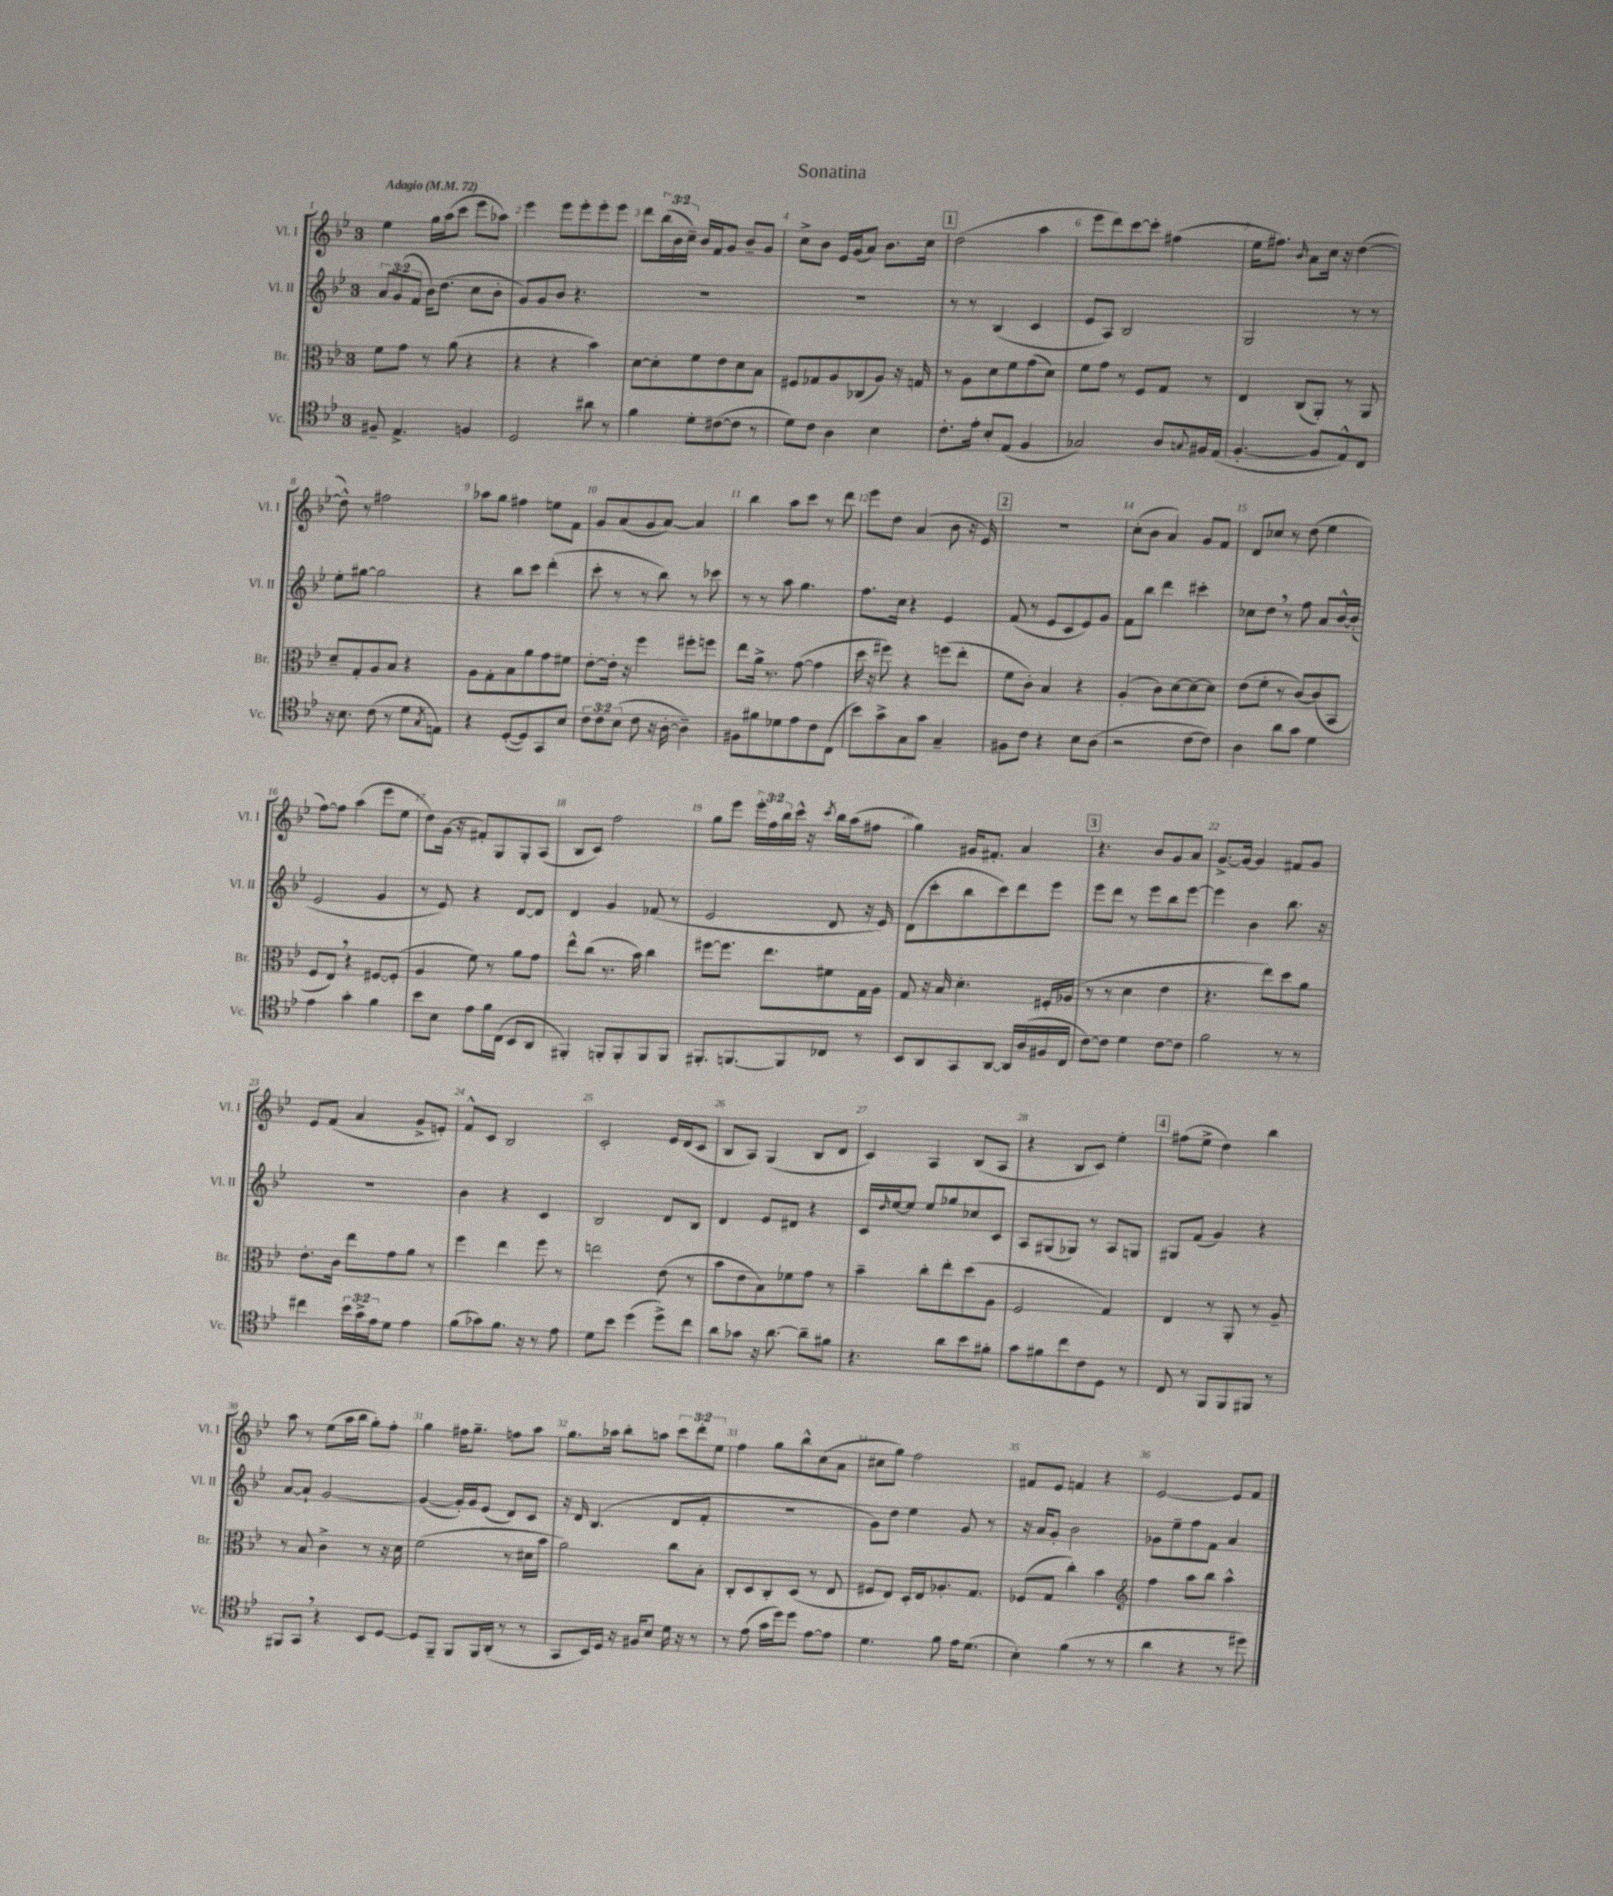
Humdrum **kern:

**kern	**kern	**kern	**kern
*part4	*part3	*part2	*part1
*staff4	*staff3	*staff2	*staff1
*I"Vc.	*I"Br.	*I"Vl. II	*I"Vl. I
*I'Vc.	*I'Br.	*I'Vl. II	*I'Vl. I
*clefC4	*clefC3	*clefG2	*clefG2
*k[b-e-]	*k[b-e-]	*k[b-e-]	*k[b-e-]
*M3/4	*M3/4	*M3/4	*M3/4
*MM72	*MM72	*MM72	*MM72
=1	=1	=1	=1
!	!	!	!LO:TX:a:B:t=Adagio
8F#X~/	8f\L	12a/L	4ee-\
.	.	(12g/	.
4.E-^/	8g\J	.	.
.	.	12f/J	.
.	8r	16b-\KL)	16gg\LL
.	.	(8.dd\J	(16aa\J
.	(8a\	.	8ccc\J
4Fn/	4r	8cc\L	8eee-\L
.	.	8b-'\J	8aa-X\J)
=2	=2	=2	=2
2D/	4r	8g/L)	4eee-\
.	.	8g/	.
.	4r	8b-/J	8eee-\L
.	.	4.r	8eee-'\
8a#X\	4b-\)	.	8eee-'\
8r	.	.	8eee-\J
=3	=3	=3	=3
4f\	[8d\L	2.r	8ddd\L
.	8d'\]	.	(24bb-\L
.	.	.	24b-\
.	.	.	24cc~\JJ)
8d'\L	8f\	.	16b-/LL
.	.	.	16f/J
([8c#X\	8e-\	.	8g/J
8c#\J]	8d\	.	8b-~/L
8r	8B-\J	.	8g/J
=4	=4	=4	=4
8d\L)	8F#X/L	2.r	8cc^\L
8c\J	8G-X/	.	8b-\J
4A\	8A/	.	16e-/LL
.	.	.	(16g/J
.	(8C-X/	.	8a/J)
4B-\	8A/J)	.	8.b-\L
.	16r	.	.
.	16Gn/	.	16cc\Jk
!!LO:REH:place=s1:t=1
=5	=5	=5	=5
8.c'\L	8r	8r	(2dd\
.	8A\L	8r	.
16e-'\Jk	.	.	.
8B-'/L	8d\	(4B-/	.
(8E-/J	8f\	.	.
4F/	(8g\	4c/	4aa\
.	8d\J)	.	.
=6	=6	=6	=6
2G-X/)	8f\L	8e-/L	8eee-\L
.	8g\J	8A/J)	8ddd\)
.	8r	2B-/	[8ccc\
.	8F/L	.	8ccc'\J]
8A/L	8G/J	.	(4ff#X\
8qqGn/	.	.	.
16F#X/L	8r	.	.
(16E-/JJ	.	.	.
=7	=7	=7	=7
[4.F'/	4E-/	2G/	16ee-\KL
.	.	.	8.ff#X\J)
.	.	.	16qqb-/
.	(8C/L	.	8a\L
8F/L]	8AA'/J)	.	16cc\Jk
.	.	.	16r
8E-^^/)	8r	8r	([4dd\
8C/J	8AA/	8r	.
!!LO:LB:g=z
=8	=8	=8	=8
16r	8d~/L	8ee-'\L	8dd^^\])
8.B-\	.	.	.
.	8G'/	[8gg#X\J	8r
(8c\	8A/	2gg#\]	2ff#X\
8r	8B-/J	.	.
8d\L	4r	.	.
8qG/	.	.	.
8En\J)	.	.	.
=9	=9	=9	=9
4r	8A\L	4r	8aa-X\L
.	8G'\	.	8gg\J
([8D'/L	8B-\	8bb-\L	4ff#X\
8D/])	8a\	8ccc\J	.
8GG/	8g\	(4ddd'\	8een\L
8B-/J	8f#X\J	.	8f\J
=10	=10	=10	=10
12c\L	[8e-'\L	8ccc'\	8g/L
12c\	.	.	.
.	16e-'\Jk]	8r	(8a/
(12B-\J	.	.	.
.	16r	.	.
8c\	4ff\	8r	8g/
16r	.	8bb-\)	[8a/J)
[16A'\	.	.	.
4A~\])	8ff#X'\L	8r	4a/]
.	8ffn\J	8ccc-X\	.
=11	=11	=11	=11
8F#X\L	8ee-\L	8r	4bb-\
8f#X\	16a^\Jk	8r	.
.	8.r	.	.
8d-X\	.	8aa\	8aa\L
8e-\	([8g\	4.gg\	8ccc\J
8c\	4g\]	.	8r
(8C\J	.	.	8ddd\
=12	=12	=12	=12
8b-\L)	16dd\	8.ff\L	8eee-\L
.	16r	.	.
8g^\	8ff#X\)	.	8dd\J
.	.	16cc\Jk	.
8G\	4r	4r	(4a/
8g\J	.	.	.
4G~/	(8ffn\L	4e-/	8b-\
.	8ee-'\J	.	16r
.	.	.	16e-/)
!!LO:REH:place=s1:t=2
=13	=13	=13	=13
8F#X\L	8f\L	(8f/	2.r
8c\J	8c'\J)	8r	.
4r	4B-/	8e-/L	.
.	.	8c/	.
8B-\L	4r	8e-/)	.
(8A\J	.	8g/J	.
=14	=14	=14	=14
2r	(4A'/	8f\L	(8cc'\L
.	.	8bb-\J	8b-\J
.	8c\L)	4ddd\	4a/)
.	[8d\	.	.
[8c\L	8d\_	4ccc#X'\	8g/L
8c\J])	8d\J]	.	8f/J
=15	=15	=15	=15
4A\	(8e-\L	8cc-X\L	8d/L
.	8f'\J	8dd,\J	8cc-X/J
8a\L	8r	8r	8r
8g\J	[8c/L)	8ff\	(8dd\
4d\	(8c/]	8a/L	4ee-\
.	8BB-/J	[16b-^^/L	.
.	.	(16b-'/JJ]	.
!!LO:LB:g=z
=16	=16	=16	=16
4e-\	8F/L	2e-/	[8ff\L)
.	8E-,/J)	.	8ff\J]
4g'\	4r	.	(4aa\
4f\	[8F#X/L	4g/	8eee-\L
.	(8F#'/J]	.	8ee-\J
=17	=17	=17	=17
8b-\L	4A/	8r	8dd\L)
8B-\J	.	8e-/)	(16g\Jk
.	.	.	16r
8e-\L	8f\)	4r	8f#X'/L)
16f\L	8r	.	8G/
(16C\JJ	.	.	.
8BB-/L	8a\L	[8d/L	8G'/
8AA/J	8g\J	8d/J]	(8A/J
=18	=18	=18	=18
4FF#X'/)	8ee-^^\L	4d/	8B-/L
.	(8cc\J	.	8c/J)
8FFn'/L	8.r	4g/	2ff\
8FF'/	.	.	.
.	16b-\)	.	.
8FF/	4cc\	(8f-X/	.
8FF/J	.	8r	.
=19	=19	=19	=19
8.FF#X'/L	[8ff#X\L	2e-/	8gg\L
.	8.ff#\J]	.	8eee-\J
[8.FFn/	.	.	.
.	.	.	24eee-'\LL
.	.	.	24ff\
.	8.ee-\L	.	.
.	.	.	24bb-\
8FF/]	.	.	16ccc^^\JJ
.	.	.	16r
.	.	.	8qccc/
8C-X/J	8f#X\	8d/	16bb-\LL
.	.	.	(16aa\J
8r	16G\L	16r	8ff#X\J
.	16A\JJ	16e-/)	.
=20	=20	=20	=20
8BB-/L	8G/	(8d\L	4gg\)
8AA/	16r	8ccc'\	.
.	16B-/	.	.
8GG/	4.d'\	8bb-\	16g#X/KL
.	.	.	8.f#X'/J
[8AA/J	.	8ccc\)	.
16AA/LL]	.	8ddd\	4a/
(16A/	.	.	.
16F#X/	16F#X'/LL	8eee-\J	.
16C/JJ	(16A-X/JJ	.	.
!!LO:REH:place=s1:t=3
=21	=21	=21	=21
[8c\L)	8r	8eee-\L	4.r
8c\J]	8r	8ddd\J	.
4d\	4d\	8r	.
.	.	8eee-\L	8b-/L
[8c\L	4e-\	8bb-\	8g/
8c\J]	.	[8eee-\J	8a/J
=22	=22	=22	=22
2f\	4.r	4eee-\]	[8.g^/L
.	.	.	16g/Jk_
.	.	4b-\	4g/]
.	8ee-\L)	.	.
8r	8dd\	8.bb-\	8f#X/L
8r	8a\J	.	8g/J
.	.	16r	.
!!LO:LB:g=z
=23	=23	=23	=23
4cc#X\	8.e-'\L	2.r	8e-/L
.	.	.	(8f/J
.	16c\Jk	.	.
24b-\LL	8ee-\L	.	4a/
24g^\	.	.	.
24e-\J	.	.	.
8d\J	8g\	.	.
4e-\	8a\J	.	8g^/L
.	8r	.	8en'/J)
=24	=24	=24	=24
(8f\L	4ff\	4b-\	8f^^/L
8g-X\)	.	.	8c/J
8.f\J	4ee-\	4r	2B-/
16r	.	.	.
8r	8ff\	4c/	.
8e-\	8r	.	.
=25	=25	=25	=25
8d\L	2een\	2B-/	2c'/
8b-\J	.	.	.
(4dd\	.	.	.
8dd^\L)	(8e-\	8d/L	16e-/LL
.	.	.	(16d/J
8cc\J	8r	8B-/J	8c/J
=26	=26	=26	=26
8a\L	8b-\L	4d/	8B-/L
8g-X\J	8e-\	.	8A/J)
16r	8B-\)	8e-/L	(4G/
[8.a\	.	.	.
.	8f-X\	8d#X/J	.
8a~\L]	8g\J	4r	8B-/L
8f#X\J	8r	.	8d/J
=27	=27	=27	=27
4.r	4b-~\	16c/LL	4c/)
.	.	16qqdd/	.
.	.	[16ee-/J	.
.	.	8ee-/J]	.
.	8cc'\L	8ee-/L	4A/
8a\L	8ee-'\	8gg-X/	.
8b-\	(8dd\	8cc-X/	(8B-/L
8f#X'\J	8A\J	8c/J	8A/J
=28	=28	=28	=28
8g\L	2F/	8A/L	4r
8f#X\	.	(8G#X/	.
8cc\	.	8G-X/J)	8B-/L
8c\	.	8r	8c/J)
8D\J	4G/)	8A/L	4ee-'\
8r	.	8Gn/J	.
!!LO:REH:place=s1:t=4
=29	=29	=29	=29
8C/	4E-/	8G#X/L	(8ff#X\L
8r	.	(8f/J	8ee-^\J
8FF/L	8r	4g/)	4dd\)
8FF/	8AA'/	.	.
8FF#X/J	8r	4r	4bb-\
8r	8A~/	.	.
!!LO:LB:g=z
=30	=30	=30	=30
8FF#X/L	8r	[8a/L	8aa\
8GG,/J	8B-/	8a`/J]	8r
4r	4c^\	[2g/	(8ee-\L
.	.	.	16aa\L
.	.	.	16bb-\JJ
8BB-/L	8r	.	8gg'\L)
[8D/J	16r	.	8ff'\J
.	16d\	.	.
=31	=31	=31	=31
8D/L]	(2f\	(4g/_	4gg\
8FF~/J	.	.	.
8FF/L	.	16g'/LL])	16ff#X\KL
.	.	16g/J	8.gg~\J
16FF/L	.	(8e-/J	.
(16AA'/JJ	.	.	.
8r	8r	8d/L)	8ffn\L
8r	16d#X\LL	8c/J	8aa\J
.	16b-\JJ	.	.
=32	=32	=32	=32
8GG/L	2a\)	16r	8.gg\L
.	.	16d/	.
16BB-/L)	.	(4.B-/	.
16D/JJ	.	.	16aa-X\Jk
16r	.	.	8bb-'\L
16F#X/KL	.	.	.
8B-/J	.	.	8aan\J
16d\	8cc\L	8d/L	12ccc\L
16r	.	.	.
.	.	.	12ddd'\
8r	8B-'\J	8f'/J	.
.	.	.	12ee-\J
=33	=33	=33	=33
8r	8C'/L	2.r	4ff\
(8e-\	8D/	.	.
16g\LL	8C'/	.	8gg\L
16dd\J)	.	.	.
8dd\J	(8D/J	.	8bb-^^\
[8e-\L	8r	.	(8cc\
8e-\J]	8E-/	.	8a\J
=34	=34	=34	=34
4.d\	8F#X/L	8g\L)	8cc#X\L
.	8E-/J)	8dd\J	8gg\J)
.	16D'/LL	4ee-\	2ff\
.	16E-/J	.	.
8f\	8.A-X'/	.	.
16e-\KL	.	8g/	.
(8.d\J	8.G/J	.	.
.	.	8r	.
=35	=35	=35	=35
4B-'\)	(8F-X/L	16r	8f#X/L
.	.	16a/KL	.
.	8G/J	8g'/J	8e-/J
(4f\	4cc'\)	2b-\	4fn/
8r	4b-\	.	4r
8r	.	.	.
=36	=36	=36	=36
*	*clefG2	*	*
4a\	4ff\	8g-X\L	[2e-/
.	.	8ee-~\	.
4r	8aa\L	8ff\	.
.	8bb-\J	8f\J	.
8r	4aa^^\	4a/	8e-/L]
8dd#X\)	.	.	8f/J
==	==	==	==
*-	*-	*-	*-
